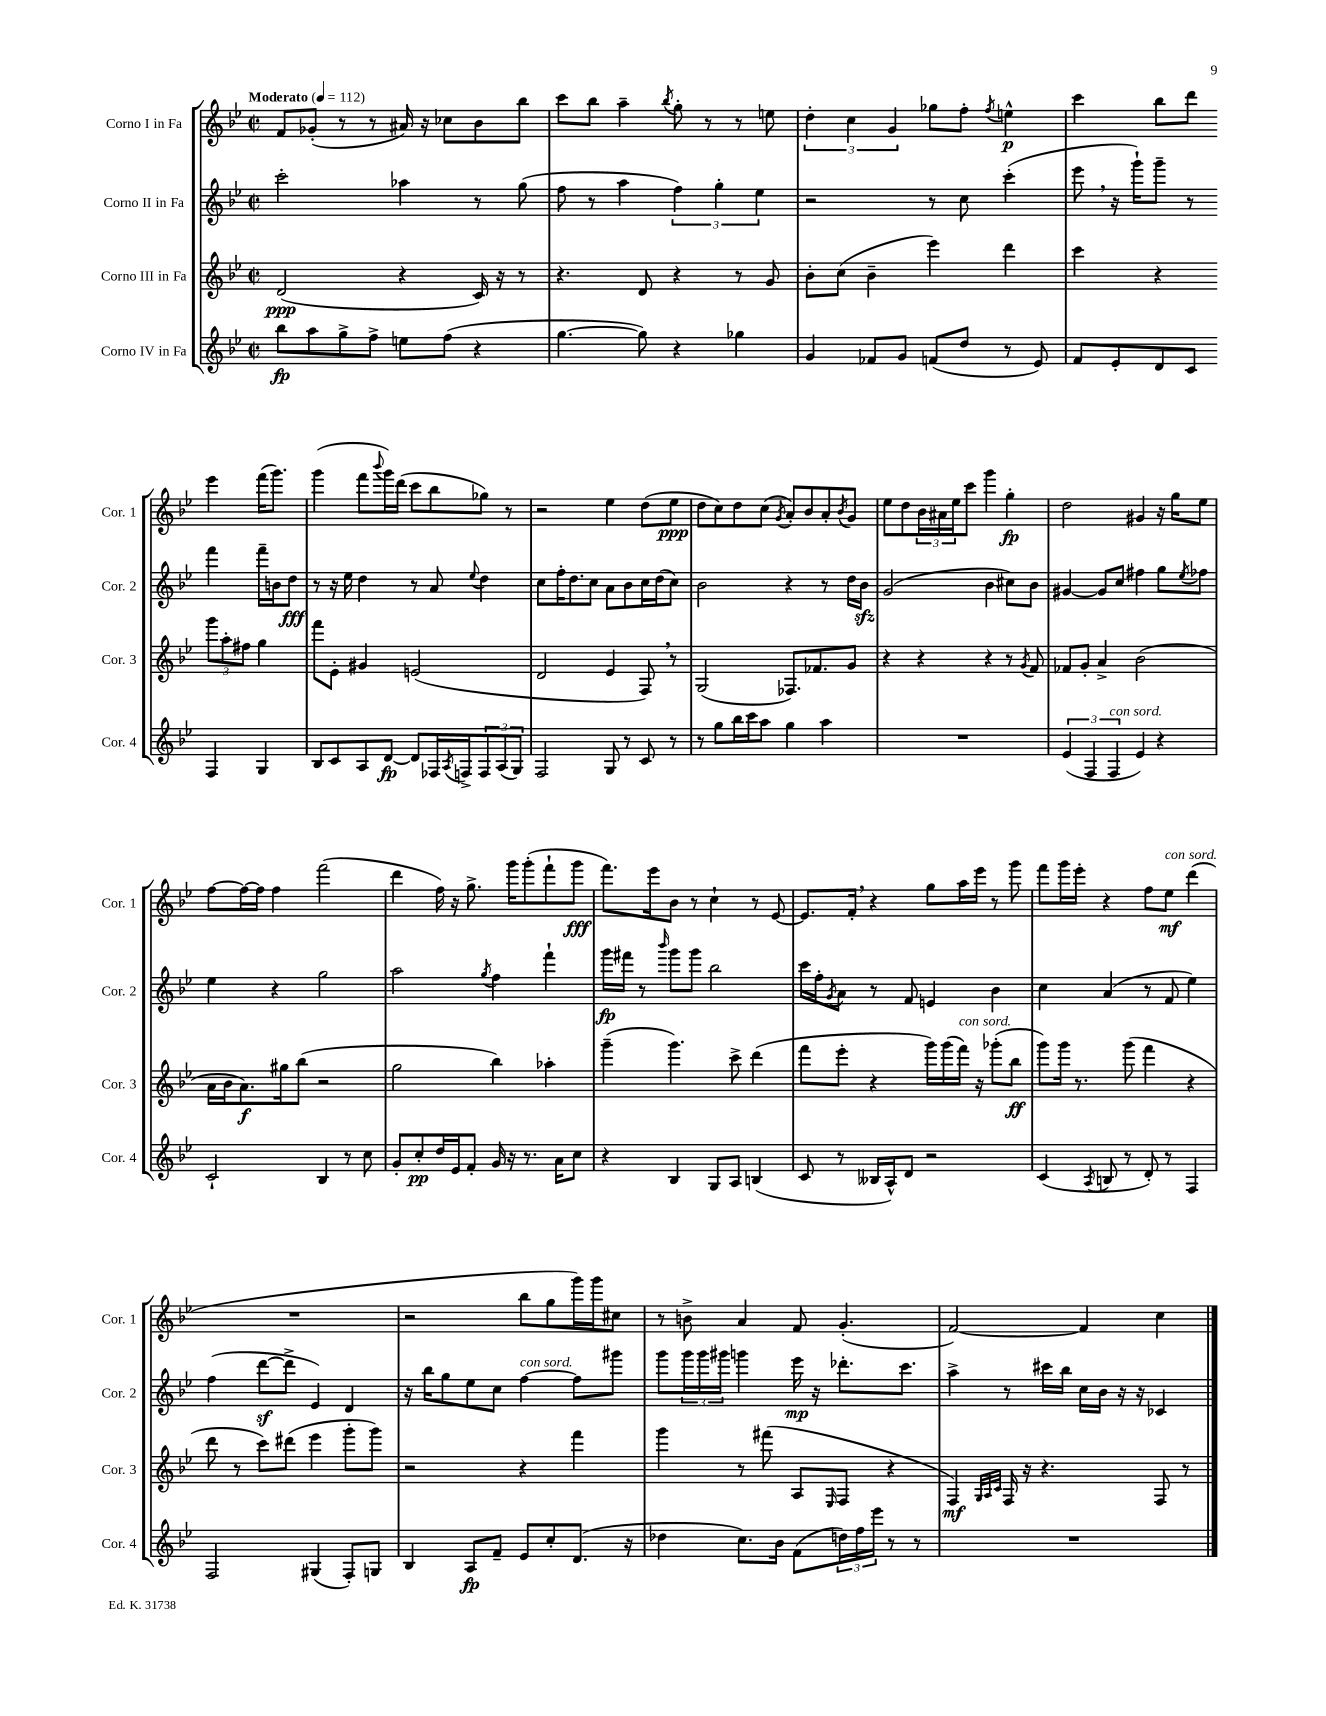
<<
\new StaffGroup <<
\new Staff = "s0" \with { instrumentName = "Corno I in Fa" shortInstrumentName = "Cor. 1" } {
    \clef treble \key bes \major \defaultTimeSignature \time 2/2 \tempo "Moderato" 4 = 112
    f'8 ges'8-.( r8 r8 ais'16) r16 ces''8 bes'8 bes''8 |
    c'''8 bes''8 a''4-- \acciaccatura { bes''8 } g''8-. r8 r8 e''8 |
    \tuplet 3/2 { d''4-. c''4 g'4 } ges''8 f''8-. \acciaccatura { f''8 } e''4-^\p |
    c'''4 bes''8 d'''8 ees'''4 f'''16( g'''8.) |
    g'''4( f'''8 \appoggiatura { bes'''8 } g'''16) d'''16( c'''8 bes''8 ges''8) r8 |
    r2 ees''4 d''8( ees''8\ppp |
    d''8 c''8) d''8 c''8( \acciaccatura { g'8 } a'8-.) bes'8 a'8-. \acciaccatura { bes'8 } g'8 |
    ees''8 d''8 \tuplet 3/2 { bes'16 ais'16 ees''16 } c'''8 g'''4 g''4-.\fp |
    d''2 gis'4 r16 g''16 ees''8 |
    f''8~ f''16~ f''16 f''4 f'''2( |
    d'''4 f''16) r16 g''8.-> g'''16 g'''8-.( f'''8-! g'''8\fff |
    f'''8.) ees'''16 bes'8 r8 c''4-! r8 ees'8~ |
    ees'8. f'16-. \breathe r4 g''8 a''16 ees'''16 r8 g'''8 |
    f'''8 g'''16 ees'''16-. r4 f''8 ees''8\mf^\markup { \italic "con sord." } d'''4( |
    R1 |
    r2 bes''8 g''8 g'''16) g'''16 cis''8 |
    r8 b'8-> a'4 f'8 g'4.-.( |
    f'2~) f'4 c''4 \bar "|." |
}
\new Staff = "s1" \with { instrumentName = "Corno II in Fa" shortInstrumentName = "Cor. 2" } {
    \clef treble \key bes \major \defaultTimeSignature \time 2/2
    c'''2-. aes''4 r8 g''8( |
    f''8 r8 a''4 \tuplet 3/2 { f''4) g''4-. ees''4 } |
    r2 r8 c''8 c'''4-.( |
    ees'''8 \breathe r16 g'''16-!) g'''8-- r8 f'''4 f'''16-- b'16 d''8\fff |
    r8 r16 ees''16 d''4 r8 a'8 \appoggiatura { ees''8 } d''4 |
    c''8 f''16-. d''8. c''8 a'8 bes'8 c''16 d''16( c''8) |
    bes'2 r4 r8 d''16 bes'16\sfz |
    g'2( bes'4 cis''8) bes'8 |
    gis'4~ gis'8 c''8 fis''4 g''8 \acciaccatura { ees''8 } fes''8 |
    ees''4 r4 g''2 |
    a''2 \acciaccatura { g''8 } f''4 f'''4-! |
    g'''16\fp fis'''16 r8 \grace { bes'''16 } g'''8 g'''8 bes''2 |
    c'''16 f''16-. \acciaccatura { g'8 } a'8 r8 f'8 e'4 bes'4 |
    c''4 a'4( r8 f'8 ees''4) |
    f''4( d'''8~\sf d'''8-> ees'4) d'4 |
    r16 bes''16 g''8 ees''8 c''8 f''4~^\markup { \italic "con sord." } f''8 gis'''8 |
    g'''8 \tuplet 3/2 { g'''16 g'''16 gis'''16 } g'''4 ees'''16\mp r16 des'''8.-. c'''8. |
    a''4-> r8 cis'''16 bes''16 c''16 bes'16 r16 r16 ces'4 \bar "|." |
}
\new Staff = "s2" \with { instrumentName = "Corno III in Fa" shortInstrumentName = "Cor. 3" } {
    \clef treble \key bes \major \defaultTimeSignature \time 2/2
    d'2\ppp( r4 c'16) r16 r8 |
    r4. d'8 r4 r8 g'8 |
    bes'8-. c''8( bes'4-- ees'''4) d'''4 |
    c'''4 r4 \tuplet 3/2 { g'''8 a''8-. fis''8 } g''4 |
    f'''8 ees'8-. gis'4 e'2( |
    d'2 ees'4 f8) \breathe r8 |
    g2( fes8.) fes'8. g'8 |
    r4 r4 r4 r8 \acciaccatura { g'8 } f'8 |
    fes'8 g'8-. a'4-> bes'2( |
    a'16 bes'16 a'8.\f) gis''16 bes''8( r2 |
    g''2 bes''4) aes''4-. |
    g'''4--( g'''4.) c'''8-> d'''4( |
    f'''8 ees'''8-. r4 g'''16) g'''16( f'''16^\markup { \italic "con sord." }) r16 ges'''8-.( bes''8\ff |
    g'''8) g'''16 r8. g'''8( f'''4 r4 |
    d'''8 r8 c'''8) dis'''8( ees'''4 g'''8-. g'''8) |
    r2 r4 f'''4 |
    g'''4 r8 fis'''8( a8 \grace { ees16 } f8 r4 |
    f4\mf) \grace { g32 a32 c'32 } f16 r16 r4. f8 r8 \bar "|." |
}
\new Staff = "s3" \with { instrumentName = "Corno IV in Fa" shortInstrumentName = "Cor. 4" } {
    \clef treble \key bes \major \defaultTimeSignature \time 2/2
    bes''8\fp a''8 g''8-> f''8-> e''8 f''8( r4 |
    g''4.~ g''8) r4 ges''4 |
    g'4 fes'8 g'8 f'8( d''8 r8 ees'8) |
    f'8 ees'8-. d'8 c'8 f4 g4 |
    bes8 c'8 a8 d'8~\fp d'8 fes16 \acciaccatura { a8 } f16-> \tuplet 3/2 { f8 a8( g8) } |
    f2 g8 r8 c'8 r8 |
    r8 g''8 bes''16 c'''16 a''8 g''4 a''4 |
    R1 |
    \tuplet 3/2 { ees'4( f4 f4^\markup { \italic "con sord." } } ees'4) r4 |
    c'2-! bes4 r8 c''8 |
    g'8-. c''8-.\pp d''16 ees'16 f'8-. g'16 r16 r8. a'16 c''8 |
    r4 bes4 g8 a8 b4( |
    c'8 r8 beses16 a16-^) d'8 r2 |
    c'4( \acciaccatura { a8 } b8 r8 d'8-.) r8 f4 |
    f2 gis4( f8-.) g8 |
    bes4 a8\fp f'8-- ees'8 c''8-. d'8.( r16 |
    des''4 c''8.) bes'16 f'8( \tuplet 3/2 { d''16) f''16 ees'''16 } r8 r8 |
    R1 \bar "|." |
}
>>
>>
\layout { \context { \Score \remove "Bar_number_engraver" } }
